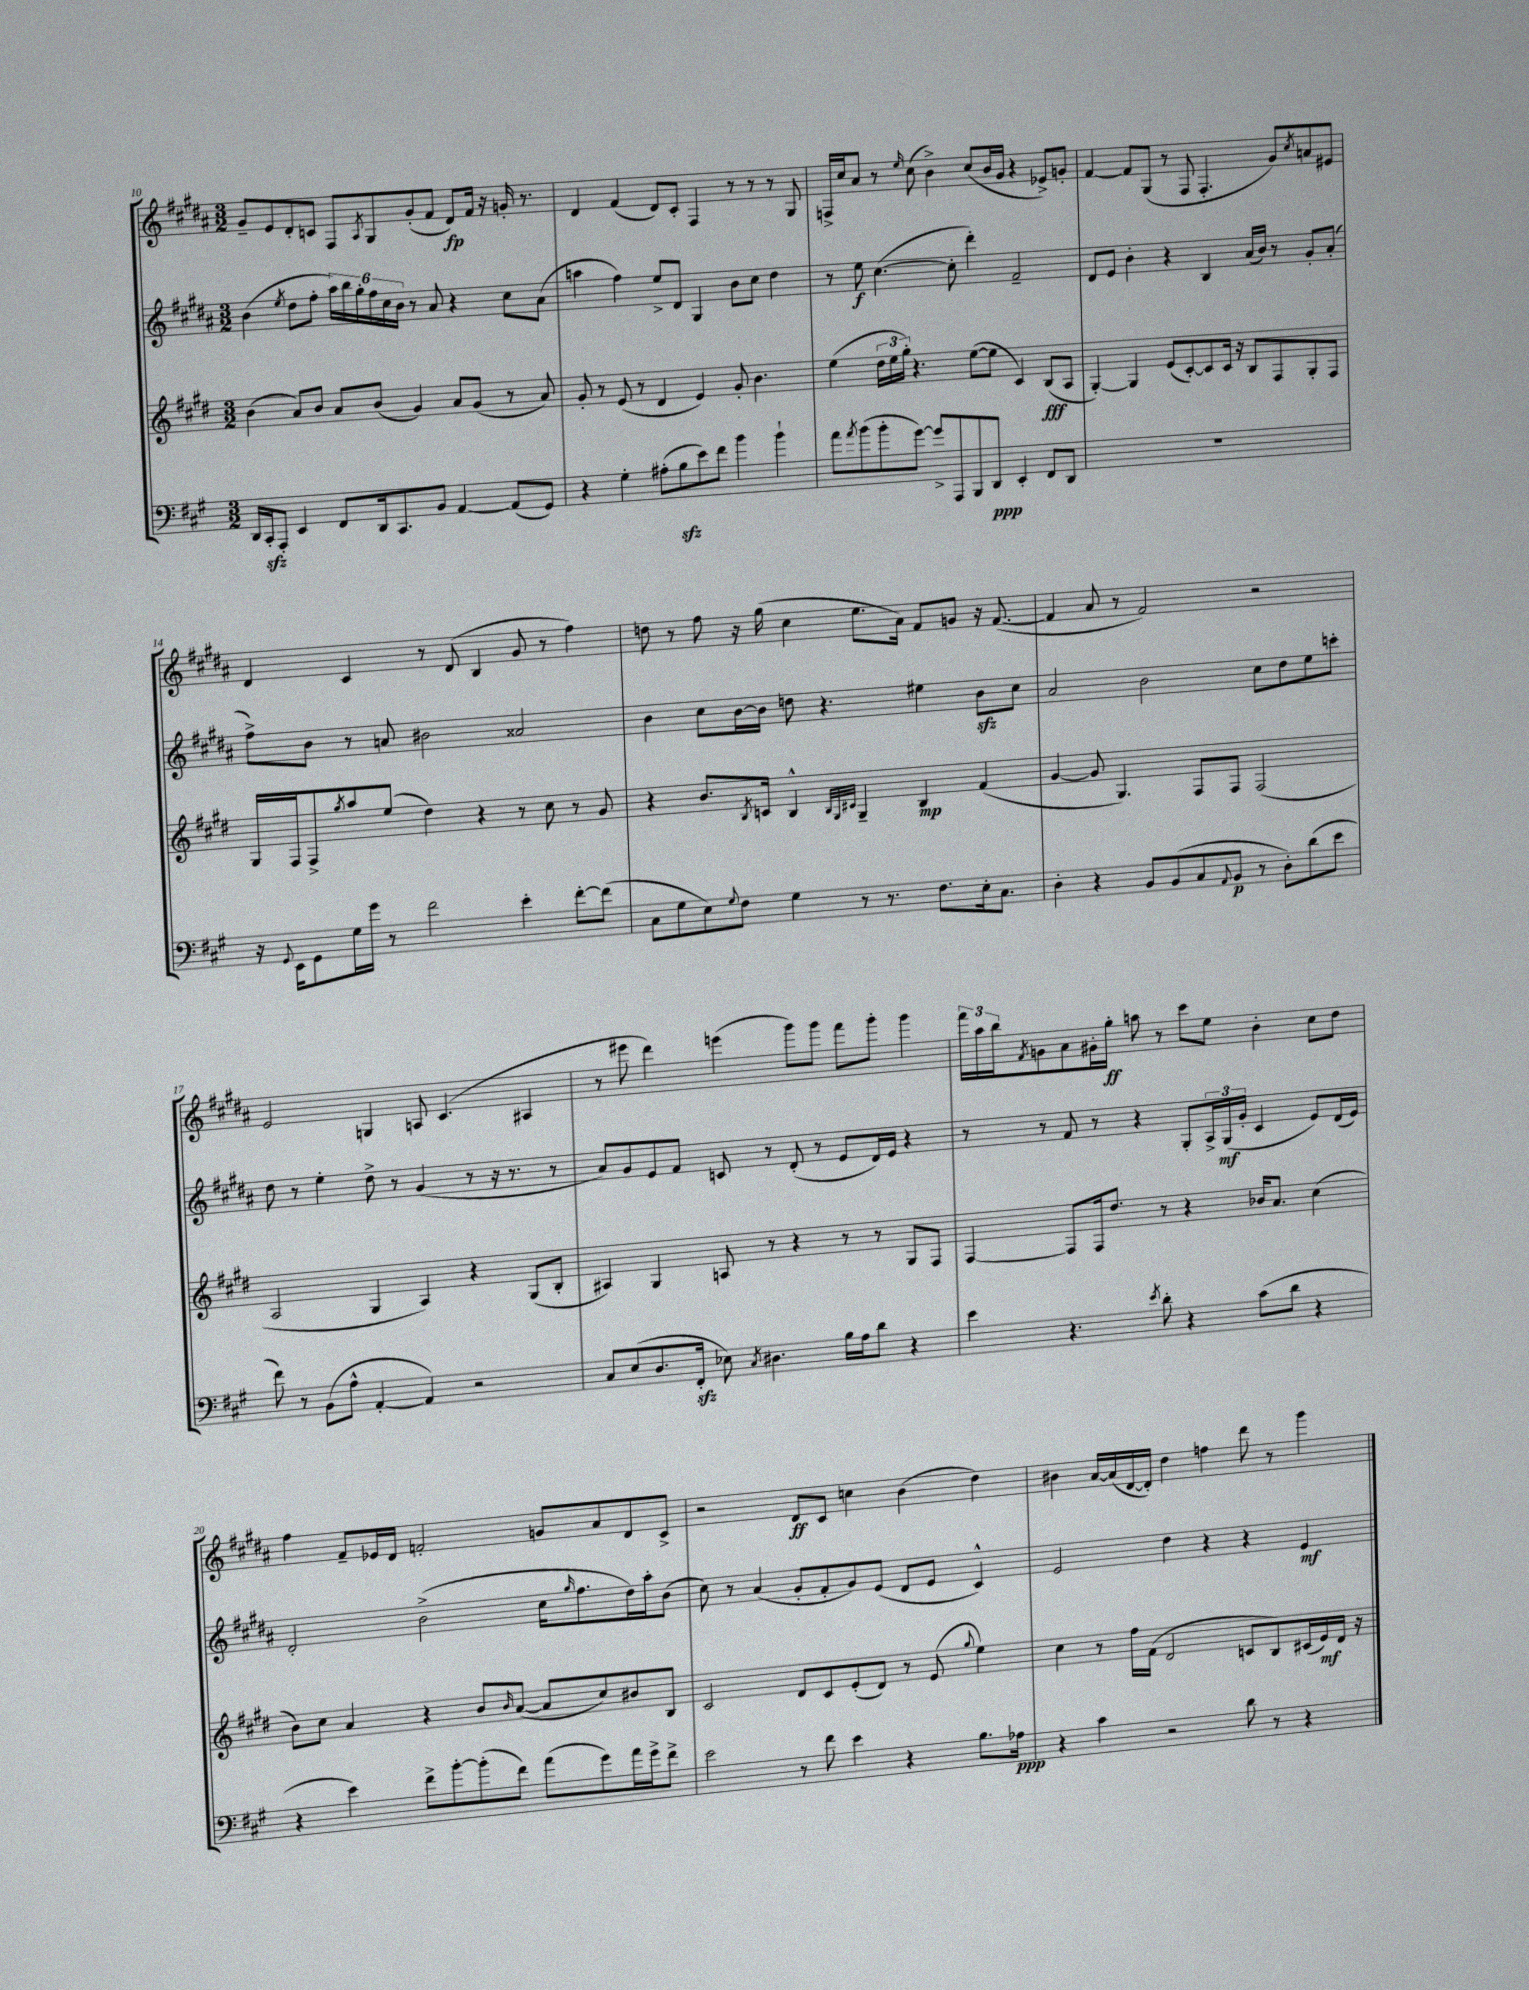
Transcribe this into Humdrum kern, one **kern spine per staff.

**kern	**kern	**kern	**kern
*staff4	*staff3	*staff2	*staff1
*clefF4	*clefG2	*clefG2	*clefG2
*k[f#c#g#]	*k[f#c#g#d#]	*k[f#c#g#d#a#]	*k[f#c#g#d#a#]
*M3/2	*M3/2	*M3/2	*M3/2
16DD/LL	(4b\	(4b\	8g#~/L
16CC#'/J	.	.	.
8AAA'/J	.	.	8e/
.	.	8qee/	.
4EE/	8a/L)	8dd#\L	8d#'/
.	8b/J	8ff#'\J	8c/J
8FF#/L	8a/L	24aa#\LL)	8F#/L
.	.	24bb\	.
.	.	24gg#'\	.
.	.	.	8qA#/
16DD/k	(8b/J	24ff#\	8G#/
.	.	24cc#\	.
8.CC#/	.	.	.
.	.	24b\JJ	.
.	4g#/)	8r	(8g#'/
8BB/J	.	8a#/	8f#/J
[4AA/	8a/L	4r	8d#/L)
.	(8g#/J	.	16f#/Jk
.	.	.	16r
(8AA/]L	8r	8cc#\L	16g'/
.	.	.	8.r
8GG#/J)	8a/)	(8a#\J	.
=	=	=	=
4r	8g#'/	4aa\	4d#/
.	8r	.	.
4G#'\	(8e/	4ff#\)	(4f#/
.	8r	.	.
(8A#'\L	4d#/	8ee^/L	8d#/L)
8B\	.	8d#/J	8c#'/J
8e\)	4e/)	4G#/	4F#/
8f#\J	.	.	.
4b\	8g#'/	8b\L	8r
.	4.b\	8cc#\J	8r
4b`\	.	4dd#\	8r
.	.	.	8G#/
=	=	=	=
8a\L	(4ee\	8r	16F^/LL
.	.	.	16cc#/J
8qa/	.	.	.
(8b\	.	8ee\	8a#/J
8b'\	24dd#\LL	([4.cc#\	8r
.	24ee\	.	.
.	24gg#'\JJ)	.	.
.	.	.	16qqee/
[8g#\J)	4.r	.	(8cc#\
8g#^/]L	.	.	4b^\)
8AAA/	.	8cc#'\]	.
8BBB/	([8ee\L	4ddd#'\)	(8cc#/L
8DD/J	8ee\]J	.	16b/L
.	.	.	16g#/JJ
4EE'/	4c#/)	2f#~/	4r
8FF#/L	(8B/L	.	8e-^/L)
8DD/J	8A/J	.	8g'/J
=	=	=	=
1.r	[4G#'/)	8d#/L	[4f#/
.	.	8e/J	.
.	4G#/]	4b'\	8f#/]L
.	.	.	(8G#/J
.	(8e/L	4r	8r
.	[8c#'/)	.	8F#/
.	8c#/]	4B/	4.F#'/
.	16c#/Jk	.	.
.	16r	.	.
.	8B/L	(16a#/LL	.
.	.	16b/JJ)	.
.	8F#/	8r	8g#/L)
.	.	.	8qcc#/
.	8G#'/	8g#'/L	8a/
.	8F#/J	(8a#'/J	8e#/J
=	=	=	=
16r	16G#/LL	8ff#^\L)	4d#/
8qqGG#/	.	.	.
16EE\LK	16F#/J	.	.
8GG#\	8F#^/	8b\J	.
.	8qgg#/	.	.
16G#\L	8aa/	8r	4c#/
16g#\JJ	.	.	.
8r	(8ee/J	8a/	.
2f#\	4dd#\)	2b#\	8r
.	.	.	(8d#/
.	4r	.	4B/
4e'\	8r	2a##/	8g#/
.	8cc#\	.	8r
[8f#'\L	8r	.	4ff#\)
(8f#\]J	8g#/	.	.
=	=	=	=
8C#\L	4r	4b\	8dd\
8G#\	.	.	8r
8E\)	8.b/L	8cc#\L	8ff#\
8qqG#/	.	.	.
8F#\J	.	[16b\L	16r
.	8qB/	.	.
.	16c/Jk	16b\]JJ	(16gg#\
4G#\	4B^^/	8dd\	4cc#\
.	.	4.r	.
.	32qqB/LLL	.	.
.	32qqG#/	.	.
.	32qqc#/JJJ	.	.
8r	4G#~/	.	8.ee\L
8.r	.	.	.
.	.	.	16a#\Jk)
.	4B/	4ee#\	8f#/L
8.F#\L	.	.	.
.	.	.	8g/J
16E'\k	(4f#/	8b\L	16r
8.C#\J	.	.	([8.f#/
.	.	8cc#\J	.
=	=	=	=
4D'\	[4g#/	2a#/	4f#/]
4r	8g#/]	.	8a#/
.	4.G#/)	.	8r
8BB/L	.	2b\	2f#/)
(8BB/	.	.	.
8C#/	8F#/L	.	.
8qqAA/	.	.	.
8BB/J	8F#/J	.	.
8r	(2F#/	8cc#\L	2r
8D'\L)	.	8dd#\	.
(8d\	.	8ee\	.
8e\J	.	8ccc'\J	.
=	=	=	=
8f#\)	2A/	8dd#\	2e/
8r	.	8r	.
(8BB\L	.	4ee'\	.
8A^^\J	.	.	.
[4AA'/	4G#/	8dd#^\	4G/
.	.	8r	.
4AA/])	4A/)	(4g#/	8A/
.	.	.	(4.c#/
2r	4r	8r	.
.	.	16r	.
.	.	8.r	.
.	(8G#/L	.	4A#/
.	8B'/J	8r	.
=	=	=	=
8C#/L	4A#/)	8a#/L)	8r
(8E/	.	8g#/	8eee#\
8.D/	4G#/	8e/	4ddd#\)
.	.	8f#/J	.
16FF#'/Jk	.	.	.
8E-\)	8A/	8c/	(4eee\
8qC#/	.	.	.
4.D#\	8r	8r	.
.	4r	(8d#'/	8ggg#\L)
.	.	8r	8ggg#\J
16B\LL	8r	8e/L	8fff#\L
16A\J	.	.	.
8d\J	8r	16d#/L)	8ggg#'\J
.	.	16e/JJ	.
4r	8G#/L	4r	4ggg#\
.	8F#/J	.	.
=	=	=	=
4e\	[4F#/	8r	24fff#\LL
.	.	.	24aa#\
.	.	.	24bb\J
.	.	.	8qf#/
.	.	8r	8g\
4.r	8F#/]L	8f#/	8a#\
.	16F#/k	8r	16g#'\L
.	8.dd#/J	.	16gg#'\JJ
.	.	4r	8aa\
8qe/	.	.	.
8d'\	8r	.	8r
4r	4r	8G#'/L	8ccc#\L
.	.	24A#^/L	8ee\J
.	.	(24G#/	.
.	.	24g#'/JJ	.
(8c#\L	16b-/LK	4c#/	4b'\
.	8.a/J	.	.
8d\J	.	.	.
4r	(4cc#\	8e/L)	8cc#\L
.	.	(16d#/L	8dd#\J
.	.	16e/JJ)	.
=	=	=	=
4r	8b\L)	2d#'/	4ff#\
.	8cc#\J	.	.
4e\)	4a/	.	8f#~/L
.	.	.	16e-/L
.	.	.	16d#/JJ
8f#^\L	4r	(2b^\	2f'/
[8b'\	.	.	.
(8b'\]	8b/L	.	.
.	16qqb/	.	.
8f#\J)	([8a/J	.	.
(8a\L	8a/]L	16cc#\LK	8g/L
.	.	16qqgg#/	.
.	.	8.ff#\	.
8g#\)	8cc#/)	.	8a#/
16a\L	8b#/	16dd#\L)	8d#/
16g#^\J	.	16aa#'\J	.
8f#^\J	8B/J	(8b\J	8c#^/J
=	=	=	=
2e\	2c#/	8cc#\)	2r
.	.	8r	.
.	.	(4a#/	.
8r	8d#/L	8g#'/L	8d#/L
8f#\	8c#/	8f#'/	8c#/J
4e\	(8e'/	8g#/)	4cc\
.	8d#/J)	(8e/J	.
4r	8r	8d#/L	(4b\
.	(8e/	8e/J	.
.	8qqgg#/	.	.
8.B\L	4ee\)	4c#^^/)	4dd#\)
16A-\Jk	.	.	.
=	=	=	=
4r	4cc#\	2e/	4b#\
4c#\	8r	.	[16a#/LL
.	.	.	(16a#/]
.	16ff#\LL	.	[16d#/
.	(16f#\JJ	.	16d#'/]JJ)
2r	2d#/	4dd#\	4dd#\
.	.	4r	4ff\
8d\	8c/L	4r	8ddd#\
8r	8B/)	.	8r
4r	(16c#/L	4e/	4ggg#\
.	16e/)	.	.
.	16d#/JJ	.	.
.	16r	.	.
==	==	==	==
*-	*-	*-	*-
